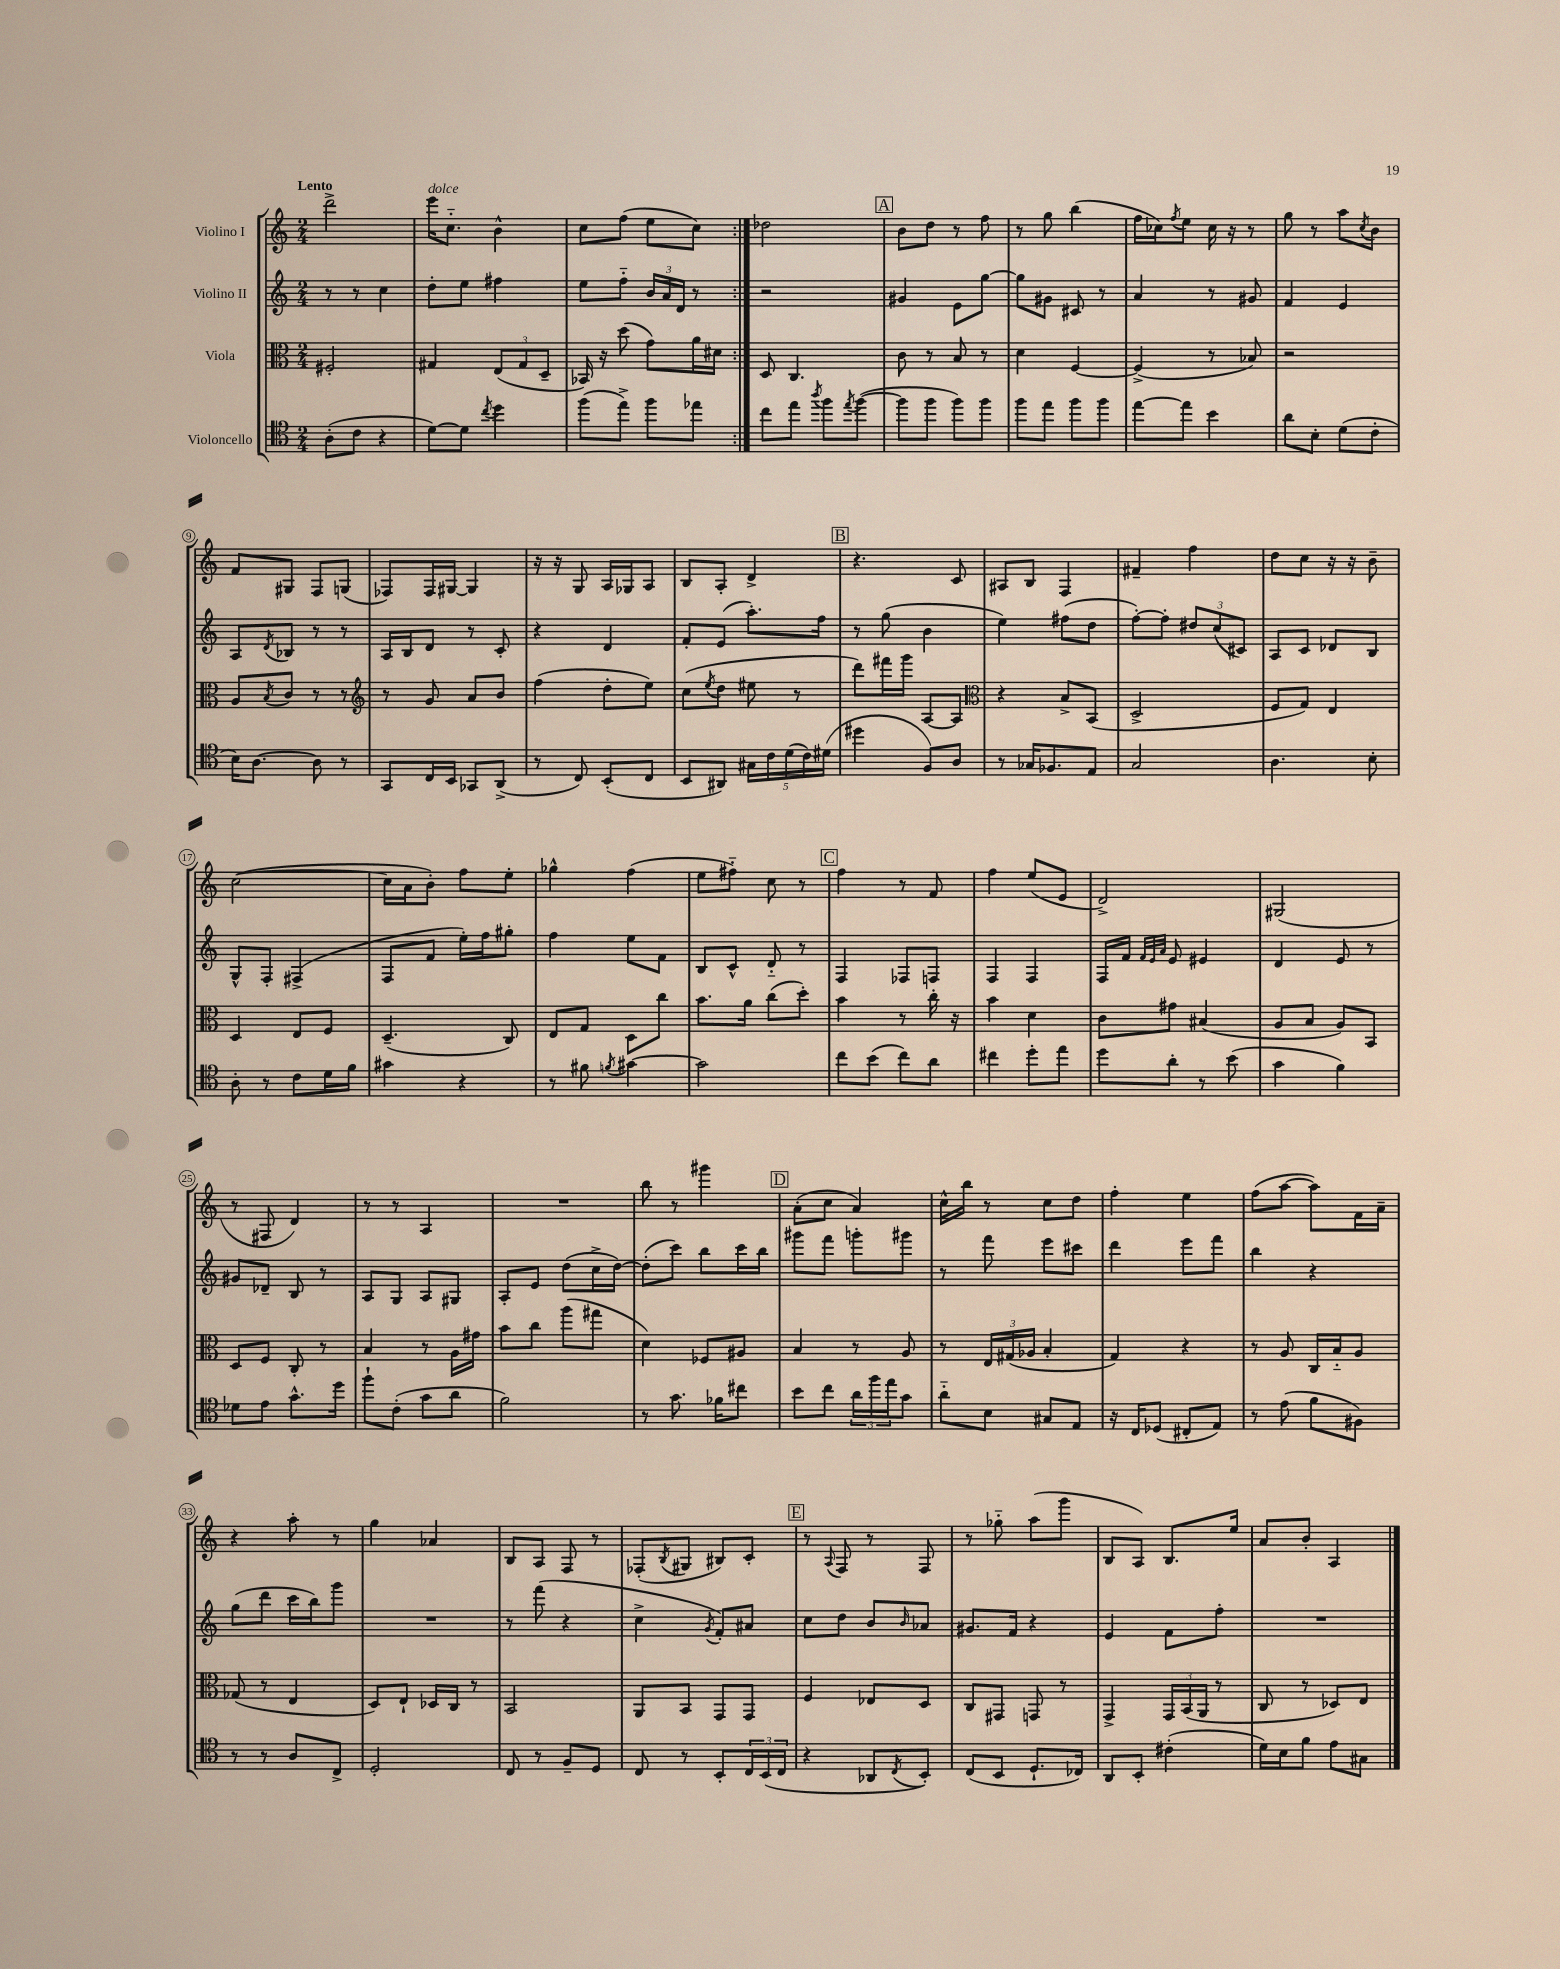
<<
\new StaffGroup <<
\new Staff = "s0" \with { instrumentName = "Violino I" } {
    \clef treble \key c \major \numericTimeSignature \time 2/4 \tempo "Lento"
    \repeat volta 2 { d'''2-> |
    e'''16^\markup { \italic "dolce" } c''8.-_ b'4-^ |
    c''8 f''8( e''8 c''8) | }
    des''2 |
    \mark \markup { \box "A" } b'8 d''8 r8 f''8 |
    r8 g''8 b''4( |
    f''16 ces''16) \acciaccatura { f''8 } e''8 ces''16 r16 r8 |
    g''8 r8 a''8 \acciaccatura { c''8 } b'8 |
    f'8 gis8 f8 g8( |
    fes8) fes16 gis16~ gis4 |
    r16 r16 g8 a16 ges16 a8 |
    b8 a8-. d'4-> |
    \mark \markup { \box "B" } r4. c'8 |
    ais8 b8 f4 |
    fis'4-- f''4 |
    d''8 c''8 r16 r16 b'8-- |
    c''2~( |
    c''16 a'16 b'8-.) f''8 e''8-. |
    ges''4-^ f''4( |
    e''8 fis''8-_) c''8 r8 |
    \mark \markup { \box "C" } f''4 r8 f'8 |
    f''4 e''8( e'8 |
    d'2->) |
    gis2( |
    r8 fis8 d'4) |
    r8 r8 a4 |
    R2 |
    b''8 r8 gis'''4 |
    \mark \markup { \box "D" } a'8-.( c''8 a'4) |
    c''16-^ b''16 r8 c''8 d''8 |
    f''4-. e''4 |
    f''8( a''8~ a''8) f'16 a'16-- |
    r4 a''8-. r8 |
    g''4 aes'4 |
    b8 a8 f8 r8 |
    fes8-.( \acciaccatura { b8 } gis8 bis8) c'8-. |
    \mark \markup { \box "E" } r8 \appoggiatura { a8 } f8 r8 f8 |
    r8 ges''8-_ a''8( g'''8 |
    b8 a8) b8. e''16 |
    a'8 b'8-. a4 \bar "|." |
}
\new Staff = "s1" \with { instrumentName = "Violino II" } {
    \clef treble \key c \major \numericTimeSignature \time 2/4
    \repeat volta 2 { r8 r8 c''4 |
    d''8-. e''8 fis''4 |
    e''8 f''8-_ \tuplet 3/2 { b'16 a'16 d'16 } r8 | }
    r2 |
    \mark \markup { \box "A" } gis'4 e'8 g''8~ |
    g''8 gis'8 cis'8 r8 |
    a'4 r8 gis'8 |
    f'4 e'4 |
    a8 \acciaccatura { d'8 } bes8 r8 r8 |
    a16 b16 d'8 r8 c'8-. |
    r4 d'4 |
    f'8-. e'8( a''8.-.) f''16 |
    \mark \markup { \box "B" } r8 g''8( b'4 |
    e''4) fis''8( d''8 |
    f''8~-.) f''8-. \tuplet 3/2 { dis''8 c''8( cis'8) } |
    a8 c'8 des'8 b8 |
    g8-^ f8-. fis4->( |
    f8 f'8 e''16-.) f''16 gis''8-. |
    f''4 e''8 f'8 |
    b8 c'8-^ d'8-_ r8 |
    \mark \markup { \box "C" } f4 fes8 f8 |
    f4 f4 |
    f16 f'16 \grace { f'32 e'32 a'32 } e'8 eis'4 |
    d'4 e'8 r8 |
    gis'8 des'8-- b8 r8 |
    a8 g8 a8 gis8 |
    a8-. e'8 d''8( c''16-> d''16~) |
    d''8-.( c'''8) b''8 c'''16 b''16 |
    \mark \markup { \box "D" } gis'''8 f'''8 g'''8-. gis'''8 |
    r8 f'''8 e'''8 cis'''8 |
    d'''4 e'''8 f'''8 |
    b''4 r4 |
    g''8( d'''8 c'''16 b''16) g'''8 |
    R2 |
    r8 f'''8( r4 |
    c''4-> \acciaccatura { g'8 } f'8-.) ais'8 |
    \mark \markup { \box "E" } c''8 d''8 b'8 \grace { b'16 } aes'8 |
    gis'8. f'16 r4 |
    e'4 f'8 f''8-. |
    R2 \bar "|." |
}
\new Staff = "s2" \with { instrumentName = "Viola" } {
    \clef alto \key c \major \numericTimeSignature \time 2/4
    \repeat volta 2 { fis2-. |
    gis4 \tuplet 3/2 { e8( gis8 d8-- } |
    bes,16) r16 d''8( g'8) a'16 dis'16 | }
    d8 c4. |
    \mark \markup { \box "A" } c'8 r8 b8 r8 |
    d'4 f4~ |
    f4->( r8 bes8) |
    r2 |
    a8 \acciaccatura { b8 } c'8 r8 r8 |
    \clef treble r8 g'8 a'8 b'8 |
    f''4( d''8-. e''8) |
    c''8( \acciaccatura { e''8 } d''8 eis''8 r8 |
    \mark \markup { \box "B" } d'''8) fis'''16 g'''16 a8~ a8 |
    \clef alto r4 b8-> b,8( |
    d2-> |
    f8 g8) e4 |
    d4 e8 f8 |
    d4.--( c8) |
    e8 g8 d8 c''8 |
    b'8. a'16 c''8( d''8-.) |
    \mark \markup { \box "C" } b'4 r8 c''16-. r16 |
    b'4 d'4 |
    c'8 gis'8 bis4( |
    a8 b8 a8) b,8 |
    d8 f8 c8-. r8 |
    b4 r8 a16 gis'16 |
    b'8 c''8 a''8( gis''8 |
    d'4) fes8 ais8 |
    \mark \markup { \box "D" } b4 r8 a8 |
    r8 \tuplet 3/2 { e16 gis16( aes16 } b4-. |
    g4) r4 |
    r8 a8 c16 b16-_ a8 |
    ges8( r8 e4 |
    d8) e8-! des16 c16 r8 |
    b,2 |
    a,8 b,8 g,8 g,8 |
    \mark \markup { \box "E" } f4 ees8 d8 |
    c8 gis,8 g,8 r8 |
    g,4-> \tuplet 3/2 { g,16 b,16( a,16 } r8 |
    c8 r8 des8) e8 \bar "|." |
}
\new Staff = "s3" \with { instrumentName = "Violoncello" } {
    \clef tenor \key c \major \numericTimeSignature \time 2/4
    \repeat volta 2 { a8-.( c'8 r4 |
    d'8~) d'8 \acciaccatura { c''8 } d''4 |
    f''8( e''8->) f''8 ees''8 | }
    c''8 e''8 \acciaccatura { a''8 } f''8 \acciaccatura { e''8 } f''8~( |
    \mark \markup { \box "A" } f''8 f''8 f''8) f''8 |
    f''8 e''8 f''8 f''8 |
    e''8~ e''8 b'4 |
    a'8 b8-. d'8( c'8-. |
    b16) a8.~ a8 r8 |
    g,8 c16 b,16 ges,8 a,8->( |
    r8 c8) b,8-.( c8 |
    b,8 ais,8) \tuplet 5/4 { gis16 c'16 d'16( c'16) dis'16( } |
    \mark \markup { \box "B" } dis''4 f8) a8 |
    r8 ges16 fes8. e8 |
    g2 |
    a4. b8-. |
    a8-. r8 c'8 d'16 f'16 |
    gis'4 r4 |
    r8 fis'8 \acciaccatura { f'8 } gis'4~ |
    gis'2 |
    \mark \markup { \box "C" } c''8 b'8( c''8) a'8 |
    cis''4 d''8-. e''8 |
    d''8 a'8-. r8 b'8( |
    g'4 f'4) |
    des'8 e'8 g'8.-^ d''16 |
    f''8-! c'8-.( g'8 a'8 |
    f'2) |
    r8 g'8. fes'16 cis''8 |
    \mark \markup { \box "D" } b'8 c''8 \tuplet 3/2 { a'16 f''16 e''16 } g'8 |
    a'8-_ b8 gis8 e8 |
    r16 c16 des8( cis8-. e8) |
    r8 e'8( f'8 fis8) |
    r8 r8 a8 c8-> |
    d2-. |
    c8 r8 f8-- d8 |
    c8 r8 b,8-. \tuplet 3/2 { c16 b,16( c16 } |
    \mark \markup { \box "E" } r4 aes,8 \acciaccatura { c8 } b,8-.) |
    c8( b,8 d8.-! ces16) |
    a,8 b,8-. cis'4-.( |
    d'16) b16 f'8 e'8 gis8 \bar "|." |
}
>>
>>
\layout { \context { \Score \override BarNumber.stencil = #(make-stencil-circler 0.1 0.3 ly:text-interface::print) } }
